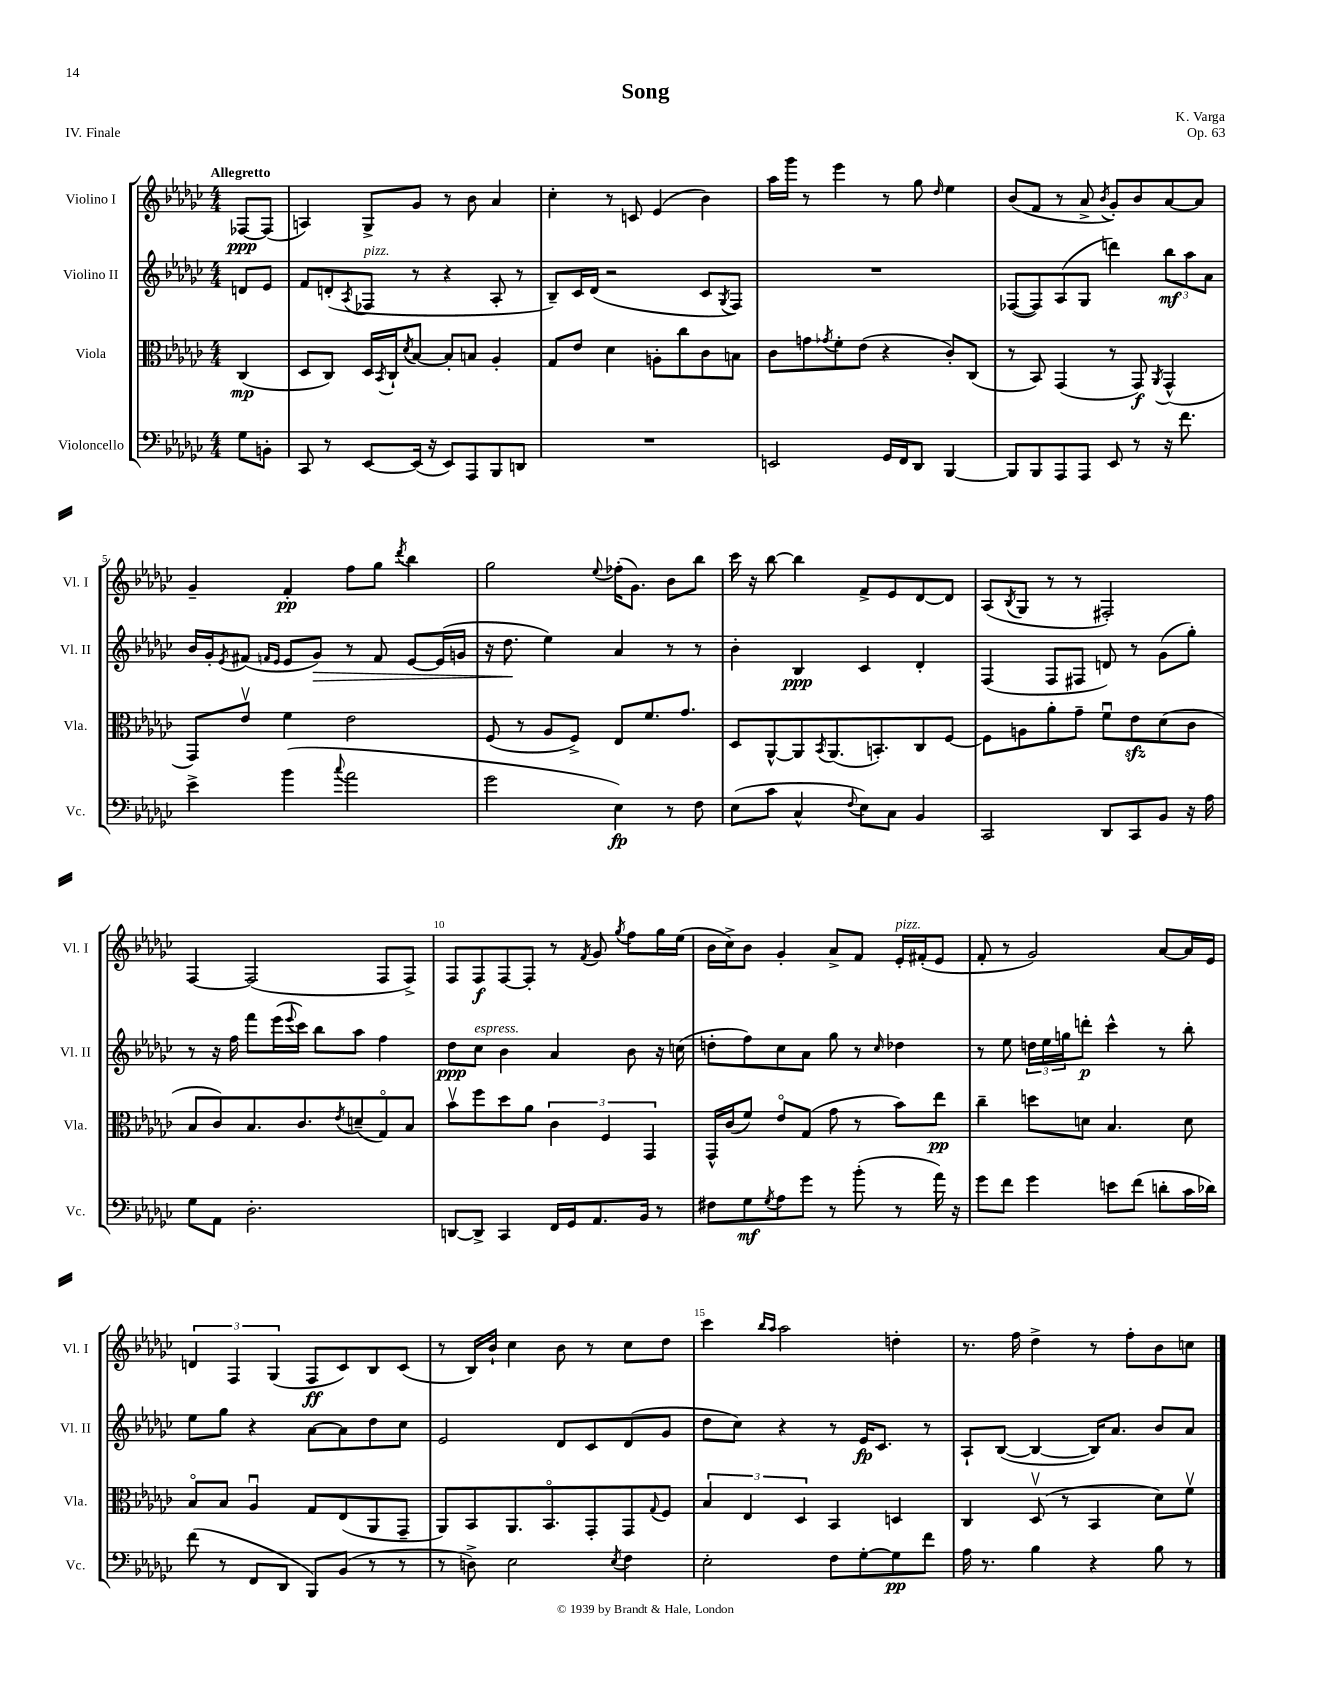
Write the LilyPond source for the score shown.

\header { title = "Song" composer = "K. Varga" opus = "Op. 63" piece = "IV. Finale" }
<<
\new StaffGroup <<
\new Staff = "s0" \with { instrumentName = "Violino I" shortInstrumentName = "Vl. I" } {
    \clef treble \key ges \major \numericTimeSignature \time 4/4 \partial 4 \tempo "Allegretto"
    fes8~\ppp fes8( |
    a4) ges8-> ges'8 r8 bes'8 aes'4 |
    ces''4-. r8 c'8 ees'4( bes'4) |
    aes''16 ges'''16 r8 ees'''4 r8 ges''8 \grace { des''16 } ees''4 |
    bes'8( f'8 r8 aes'8-> \acciaccatura { bes'8 } ges'8-.) bes'8 aes'8~ aes'8 |
    ges'4-- f'4-.\pp f''8 ges''8 \acciaccatura { des'''8 } bes''4 |
    ges''2 \appoggiatura { ees''8 } fes''16-.( ges'8.) bes'8 bes''8 |
    ces'''16 r16 bes''8~ bes''4 f'8-> ees'8 des'8~ des'8 |
    aes8( \acciaccatura { bes8 } ges8 r8 r8 fis2-.) |
    f4~ f2( f8 f8->) |
    f8 f8\f f8~ f8-. r8 \acciaccatura { f'8 } ges'8 \acciaccatura { ges''8 } f''8 ges''16 ees''16( |
    bes'16 ces''16->) bes'8 ges'4-. aes'8-> f'8 ees'16-.^\markup { \italic "pizz." } fis'16-.( ees'8 |
    f'8-. r8 ges'2) aes'8~ aes'16 ees'16 |
    \tuplet 3/2 { d'4 f4 ges4( } f8\ff ces'8) bes8 ces'8( |
    r8 bes16) bes'16-! ces''4 bes'8 r8 ces''8 des''8 |
    ces'''4 \grace { bes''16 aes''16 } aes''2 d''4-. |
    r8. f''16 des''4-> r8 f''8-. bes'8 c''8 \bar "|." |
}
\new Staff = "s1" \with { instrumentName = "Violino II" shortInstrumentName = "Vl. II" } {
    \clef treble \key ges \major \numericTimeSignature \time 4/4 \partial 4
    d'8 ees'8 |
    f'8 d'8-.( \acciaccatura { aes8 } fes8^\markup { \italic "pizz." } r8 r4 aes8-. r8 |
    bes8--) ces'16 des'16( r2 ces'8 \acciaccatura { ges8 } f8) |
    R1 |
    fes8~( fes8) aes8( ges8 d'''4) \tuplet 3/2 { bes''8\mf aes''8 aes'8 } |
    bes'16 ges'16-. \acciaccatura { ees'8 } fis'8( \grace { f'16 ees'16 } ees'8 ges'8\>) r8 f'8 ees'8~ ees'16( g'16 |
    r16 des''8.\! ees''4) aes'4 r8 r8 |
    bes'4-. bes4\ppp ces'4 des'4-. |
    f4( f8 fis8 d'8) r8 ges'8( ges''8-.) |
    r8 r16 f''16 f'''8 ees'''16( \appoggiatura { ees'''8 } ces'''16) bes''8 aes''8 f''4 |
    des''8\ppp ces''8^\markup { \italic "espress." } bes'4 aes'4 bes'8 r16 c''16( |
    d''8-. f''8) ces''8 aes'8 ges''8 r8 \grace { ces''16 } des''4 |
    r8 ees''8 \tuplet 3/2 { d''16 ees''16 g''16 } d'''8-.\p ces'''4-^ r8 bes''8-. |
    ees''8 ges''8 r4 aes'8~ aes'8 des''8 ces''8 |
    ees'2 des'8 ces'8 des'8( ges'8 |
    des''8 ces''8) r4 r8 ees'16\fp ces'8. r8 |
    aes8-! bes8~( bes4~ bes16) aes'8. bes'8 aes'8 \bar "|." |
}
\new Staff = "s2" \with { instrumentName = "Viola" shortInstrumentName = "Vla." } {
    \clef alto \key ges \major \numericTimeSignature \time 4/4 \partial 4
    ces4\mp( |
    des8 ces8) des16 \acciaccatura { bes,8 } ces16-! \acciaccatura { des'8 } bes8~ bes8-. b8 aes4-. |
    ges8 ees'8 des'4 a8-. ces''8 ces'8 b8 |
    ces'8 g'8 \acciaccatura { ges'8 } f'8-. ees'8( r4 ces'8-.) ces8( |
    r8 bes,8) ges,4( r8 ges,8\f) \acciaccatura { aes,8 } ges,4-^( |
    ges,8) ees'8\upbow f'4 ees'2 |
    f8( r8 aes8 f8->) ees8 f'8. ges'8. |
    des8 aes,8~-^ aes,8 \acciaccatura { bes,8 } aes,8.( b,8.-.) ces8 f8~ |
    f8 a8 aes'8-. ges'8-- f'8\downbow ees'8\sfz des'8( ces'8 |
    bes8 ces'8) bes8. ces'8. \acciaccatura { ees'8 } d'8--( ges8\flageolet) bes8 |
    bes'8\upbow f''8 des''8 aes'8 \tuplet 3/2 { ces'4 f4 ges,4 } |
    ges,16-^ ces'16( f'8) ees'8\flageolet ges8( ges'8 r8 bes'8) ees''8\pp |
    ces''4-- d''8 d'8 bes4. d'8 |
    bes8\flageolet bes8 aes4\downbow ges8 ees8( aes,8 ges,8-- |
    aes,8) bes,8 aes,8. bes,8.\flageolet ges,8-. ges,8 \appoggiatura { ges8 } f8 |
    \tuplet 3/2 { bes4 ees4 des4 } bes,4 d4 |
    ces4 des8\upbow( r8 bes,4 des'8) f'8\upbow \bar "|." |
}
\new Staff = "s3" \with { instrumentName = "Violoncello" shortInstrumentName = "Vc." } {
    \clef bass \key ges \major \numericTimeSignature \time 4/4 \partial 4
    ges8 b,8-. |
    ces,8 r8 ees,8~ ees,16( r16 ees,8) aes,,8 bes,,8 d,8 |
    R1 |
    e,2 ges,16 f,16 des,8 bes,,4~ |
    bes,,8 bes,,8 aes,,8 aes,,8 ees,8 r8 r16 f'8. |
    ees'4-> bes'4( \appoggiatura { ces''8 } aes'2 |
    ges'2 ees4\fp) r8 f8 |
    ees8( ces'8 ces4-^ \appoggiatura { f8 } ees8) ces8 bes,4 |
    ces,2 des,8 ces,8 bes,8 r16 aes16 |
    ges8 aes,8 des2.-. |
    d,8~ d,8-> ces,4 f,16 ges,16 aes,8. bes,16 r8 |
    fis8 ges8\mf \acciaccatura { ges8 } aes8 ges'8 r8 bes'8-.( r8 aes'16) r16 |
    ges'8 f'8 ges'4 e'8 f'8( d'8-. ces'16 des'16) |
    f'8( r8 f,8 des,8 bes,,8) bes,8( r8 r8 |
    r8 d8->) ees2 \acciaccatura { ees8 } f4 |
    ees2-. f8 ges8~-. ges8\pp f'8 |
    aes16 r8. bes4 r4 bes8 r8 \bar "|." |
}
>>
>>
\layout { \context { \Score \override BarNumber.break-visibility = ##(#f #t #t) barNumberVisibility = #(every-nth-bar-number-visible 5) } }
